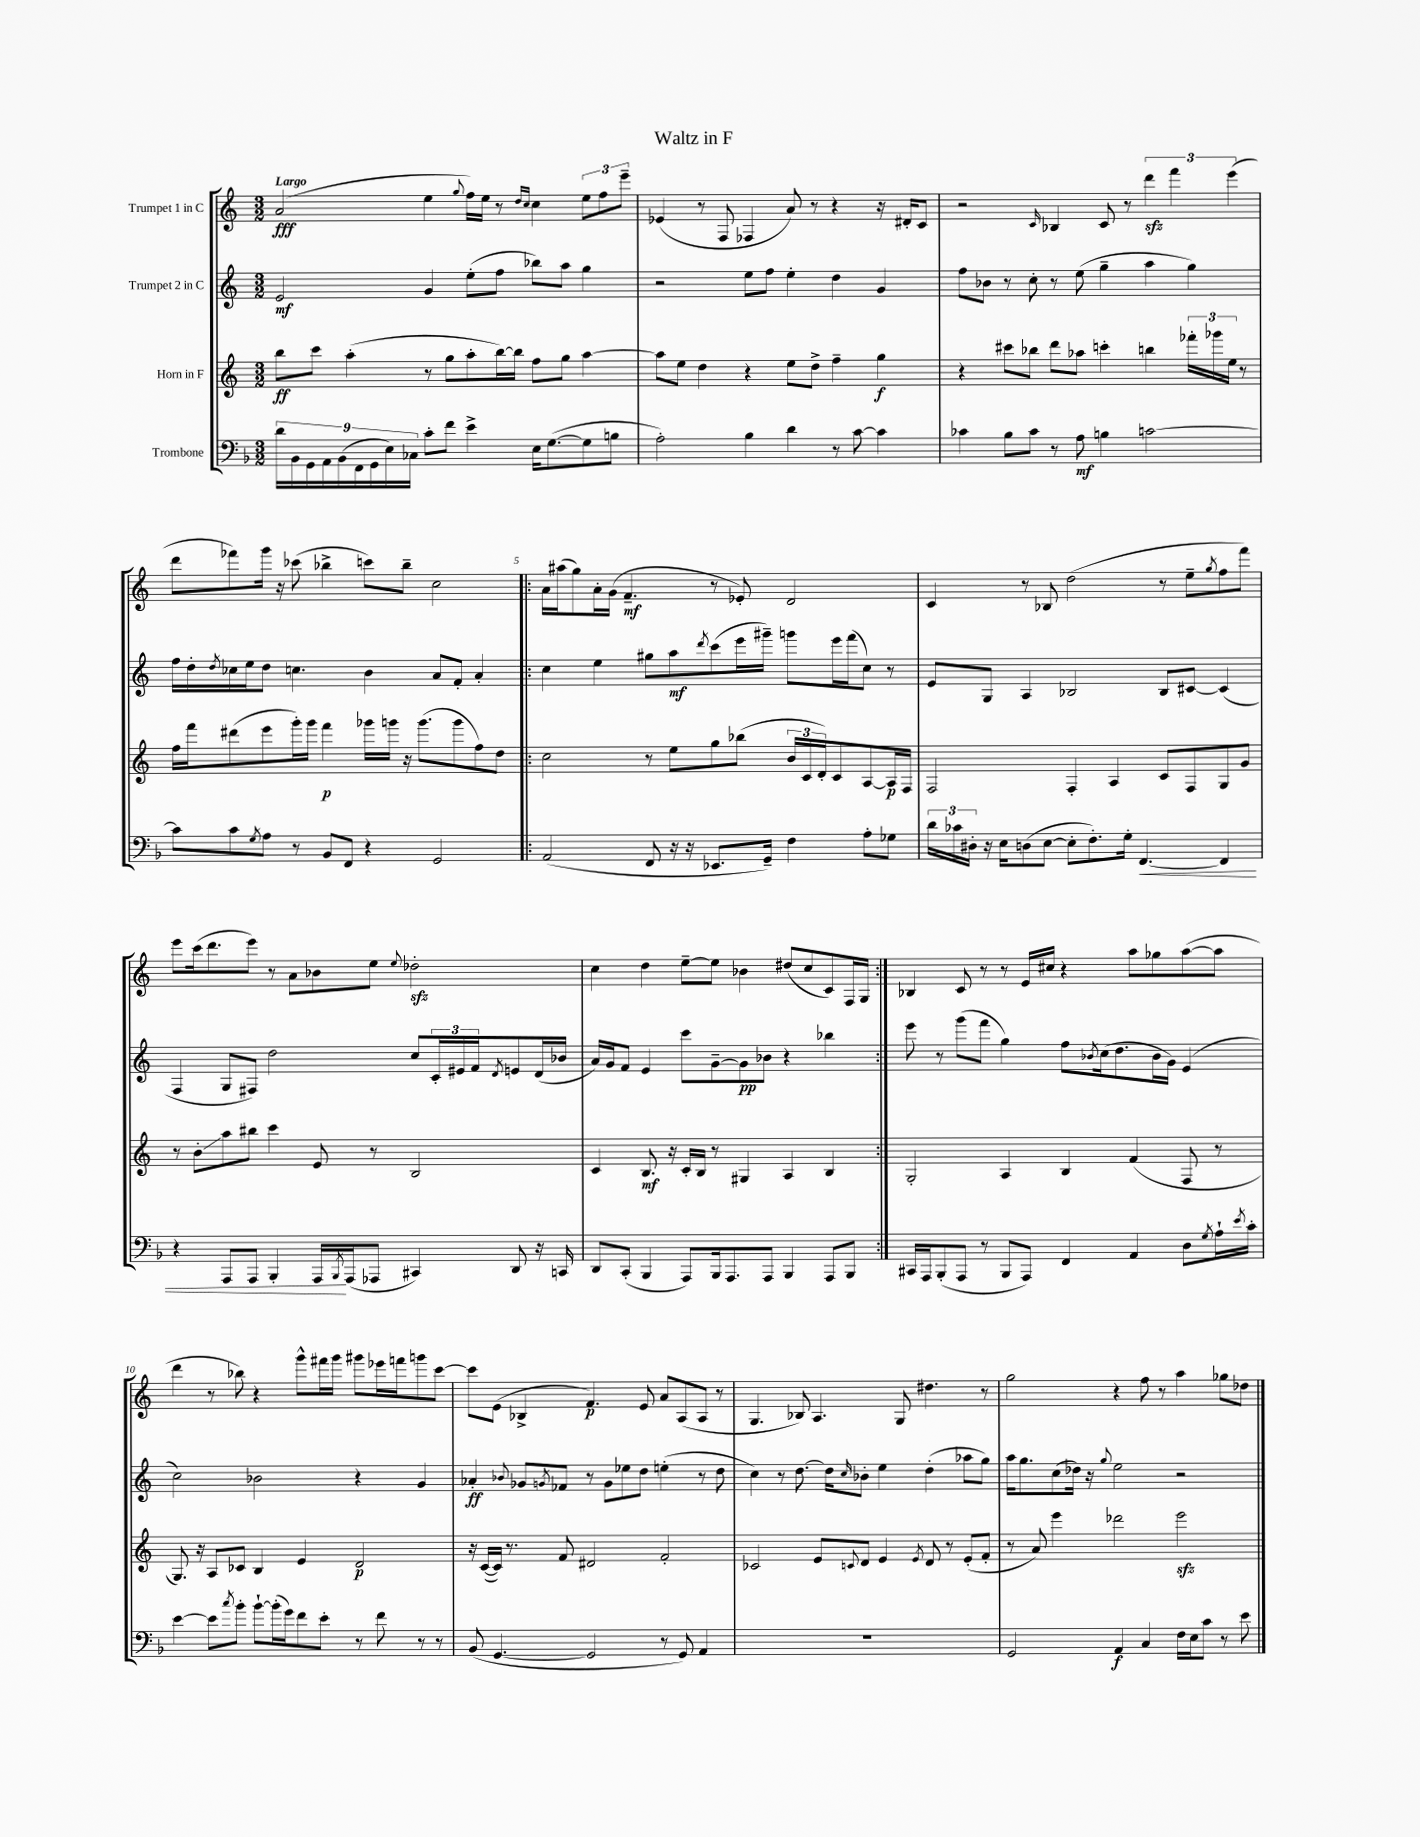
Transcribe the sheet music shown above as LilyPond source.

\header { title = "Waltz in F" }
<<
\new StaffGroup <<
\new Staff = "s0" \with { instrumentName = "Trumpet 1 in C" } {
    \clef treble \key c \major \numericTimeSignature \time 3/2 \tempo "Largo"
    a'2\fff( e''4 \appoggiatura { g''8 } f''16) e''16 r8 \grace { d''16 c''16 } c''4 \tuplet 3/2 { e''8 f''8 e'''8-- } |
    ees'4( r8 f8 fes4 a'8) r8 r4 r16 dis'16-. c'8 |
    r2 \grace { c'16 } bes4 c'8 r8 \tuplet 3/2 { d'''4\sfz f'''4 e'''4( } |
    d'''8 fes'''8) g'''16 r16 ces'''8( bes''4-> c'''8) bes''8-- c''2 |
    \repeat volta 2 { a'16 ais''16( g''8) a'16-. g'16( f'4.--\mf r8 ees'8-.) d'2 |
    c'4 r8 bes8 d''2( r8 e''8-- \acciaccatura { g''8 } f''8 f'''8) |
    e'''8 c'''16( d'''8. e'''8) r8 a'8 bes'8 e''8 \appoggiatura { e''8 } des''2-.\sfz |
    c''4 d''4 e''8~-- e''8 bes'4 dis''8( c''8 c'8) f16 g16 | }
    bes4 c'8 r8 r8 e'16 cis''16 r4 a''8 ges''8 a''8~( a''8 |
    d'''4 r8 bes''8) r4 g'''8-^ fis'''16 g'''16 gis'''8 ees'''16 f'''16 g'''8 c'''8~ |
    c'''8 e'8( bes4-> f'4.\p) e'8 a'8 a8( a8 r8 |
    g4. bes8) a4. g8 dis''4. r8 |
    g''2 r4 f''8 r8 a''4 ges''8 des''8 \bar "|." |
}
\new Staff = "s1" \with { instrumentName = "Trumpet 2 in C" } {
    \clef treble \key c \major \numericTimeSignature \time 3/2
    e'2\mf g'4 e''8-.( f''8 bes''8) a''8 g''4 |
    r2 e''8 f''8 e''4-. d''4 g'4 |
    f''8 bes'8 r8 c''8-. r8 e''8( g''4-- a''4 g''4) |
    f''16 d''16-. \acciaccatura { d''8 } ces''16 e''16 d''8 c''4. b'4 a'8 f'8-. a'4-. |
    \repeat volta 2 { c''4 e''4 gis''8 a''8\mf \acciaccatura { d'''8 } c'''8( e'''16 gis'''16--) g'''8 e'''16 f'''16( c''8) r8 |
    e'8 g8 a4 bes2 bes8 cis'8~ cis'4( |
    f4 g8 fis8) d''2 c''8 \tuplet 3/2 { c'16-. eis'16 f'16 } \acciaccatura { d'8 } e'8 d'16( bes'16 |
    a'16) g'16 f'8 e'4 c'''8 g'8~-- g'8\pp bes'8 r4 bes''4 | }
    e'''8 r8 g'''8( f'''8 g''4) f''8 \acciaccatura { bes'8 } c''16( d''8. bes'16 g'16) e'4( |
    c''2) bes'2 r4 g'4 |
    aes'4-.\ff \appoggiatura { bes'8 } ges'8 \acciaccatura { g'8 } fes'8 r8 g'8 ees''8 d''8 e''4-.( r8 d''8 |
    c''4) r8 d''8.~ d''16 \grace { c''16 } bes'8-. e''4 d''4-.( aes''8 g''8) |
    a''16 g''8. c''8( des''16) r16 \appoggiatura { g''8 } e''2 r2 \bar "|." |
}
\new Staff = "s2" \with { instrumentName = "Horn in F" } {
    \clef treble \key c \major \numericTimeSignature \time 3/2
    b''8\ff c'''8 a''4-.( r8 g''8 a''8-. b''16~) b''16 f''8 g''8 a''4~ |
    a''8 e''8 d''4 r4 e''8 d''8-> f''4-- g''4\f |
    r4 cis'''8 bes''8 d'''8 aes''8 c'''4-. b''4 \tuplet 3/2 { fes'''16-. ges'''16 e''16 } r8 |
    f''16 f'''16 dis'''8( e'''8 g'''16-.) g'''16 f'''4\p ges'''16 g'''16 r16 g'''8.( g'''8 f''8) d''8 |
    \repeat volta 2 { c''2 r8 e''8 g''8 bes''8( \tuplet 3/2 { b'16 c'16 d'16-.) } c'8 a8~ a16\p f16 |
    f2 f4-. a4 c'8 f8 g8 g'8 |
    r8 b'8-.\glissando a''8 bis''8 c'''4 e'8 r8 b2 |
    c'4 b8.\mf r16 c'16-. b16 r8 gis4 a4 b4 | }
    g2-. a4 b4 f'4( f8 r8 |
    g8.) r16 a8 ces'8 b4 e'4 d'2\p |
    r16 c'16~( c'16) r8. f'8 dis'2 f'2-. |
    ces'2 e'8 \appoggiatura { c'8 } d'8 e'4 \acciaccatura { e'8 } d'8 r8 e'8-.( f'8-. |
    r8 a'8) e'''4 des'''2 e'''2\sfz \bar "|." |
}
\new Staff = "s3" \with { instrumentName = "Trombone" } {
    \clef bass \key f \major \numericTimeSignature \time 3/2
    \tuplet 9/8 { d'16 bes,16 g,16 a,16 bes,16( f,16 g,16 e16) ces16 } c'8-. f'8 e'4-> e16 g8.~( g8 b8 |
    a2-.) bes4 d'4 r8 c'8~ c'4 |
    ces'4 bes8 ces'8 r8 a8\mf b4 c'2~ |
    c'8 c'8 \acciaccatura { g8 } a8 r8 bes,8 f,8 r4 g,2 |
    \repeat volta 2 { a,2( f,8 r16 r16 ees,8. g,16--) f4 a8-. ges8 |
    \tuplet 3/2 { d'16 ces'16 dis16-. } r16 e16 d8( e8~ e8-. f8.-.) g16-. f,4.~\< f,4 |
    r4 a,,8 a,,8 bes,,4-. a,,16\! \acciaccatura { bes,,8 } a,,16( aes,,8 cis,4) d,8 r16 c,16 |
    d,8 c,8-.( bes,,4 a,,8) bes,,16 a,,8. a,,8 bes,,4 a,,8 bes,,8 | }
    cis,16 a,,16 bes,,8-.( a,,8 r8 bes,,8 a,,8) f,4 a,4 d8 \acciaccatura { g8 } a16-! \acciaccatura { e'8 } c'16-. |
    e'4~ e'8 \acciaccatura { c''8 } bes'8-. bes'8~-! bes'16-.( g'16) f'8 e'8-. r8 f'8 r8 r8 |
    bes,8( g,4.~ g,2 r8 g,8) a,4 |
    R1. |
    g,2 a,4\f c4 f16 e16 c'8 r8 e'8 \bar "|." |
}
>>
>>
\layout { \context { \Score \override BarNumber.break-visibility = ##(#f #t #t) barNumberVisibility = #(every-nth-bar-number-visible 5) } }
